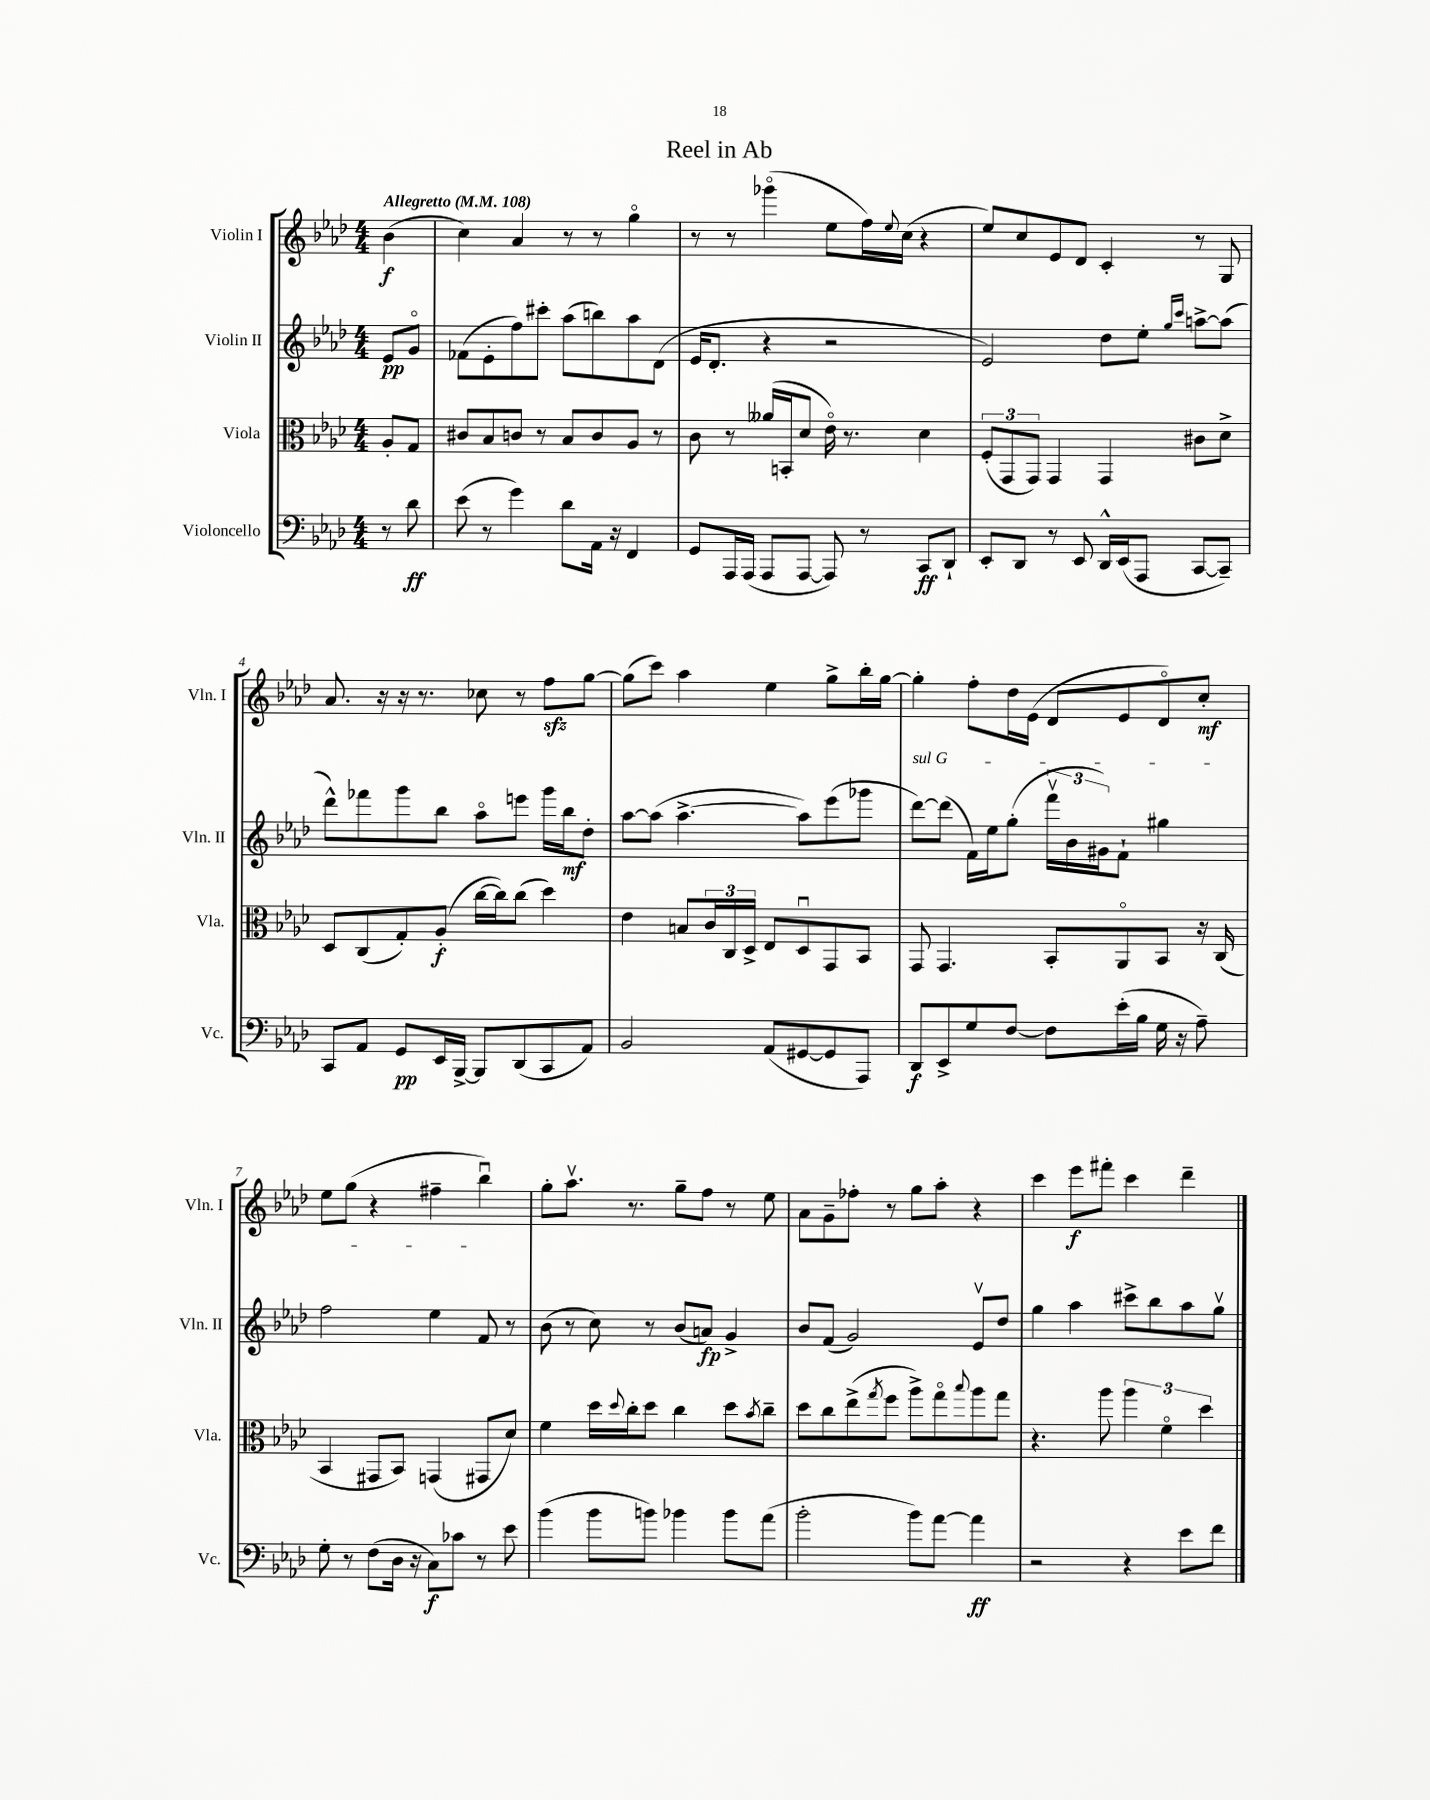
\header { title = "Reel in Ab" }
<<
\new StaffGroup <<
\new Staff = "s0" \with { instrumentName = "Violin I" shortInstrumentName = "Vln. I" } {
    \clef treble \key aes \major \numericTimeSignature \time 4/4 \partial 4 \tempo "Allegretto" 4 = 108
    bes'4\f( |
    c''4) aes'4 r8 r8 g''4\flageolet |
    r8 r8 ges'''4\flageolet( ees''8 f''16) \appoggiatura { ees''8 } c''16( r4 |
    ees''8) c''8 ees'8 des'8 c'4-. r8 g8 |
    aes'8. r16 r16 r8. ces''8 r8 f''8\sfz g''8~ |
    g''8( c'''8) aes''4 ees''4 g''8-> bes''16-. g''16~ |
    g''4-. f''8-. des''16 ees'16( des'8 ees'8 des'8\flageolet) c''8-.\mf |
    ees''8 g''8( r4 fis''4-- bes''4\downbow) |
    g''8-. aes''8.\upbow r8. g''8-- f''8 r8 ees''8 |
    aes'8 g'8-- fes''8-. r8 g''8 aes''8-. r4 |
    c'''4 ees'''8\f fis'''8-. c'''4 des'''4-- \bar "|." |
}
\new Staff = "s1" \with { instrumentName = "Violin II" shortInstrumentName = "Vln. II" } {
    \clef treble \key aes \major \numericTimeSignature \time 4/4 \partial 4
    ees'8\pp g'8\flageolet |
    fes'8( ees'8-. f''8) cis'''8-. aes''8( b''8) aes''8 des'8( |
    ees'16 des'8.-. r4 r2 |
    ees'2) des''8 ees''8-. \grace { g''16 c'''16 } a''8~-> a''8( |
    des'''8-^) fes'''8 g'''8 bes''8 aes''8\flageolet e'''8 g'''16 bes''16\mf des''8-. |
    aes''8~ aes''8( aes''4.~-> aes''8) ees'''8( ges'''8 |
    \once \override TextSpanner.bound-details.left.text = \markup { \italic "sul G" } des'''8~\startTextSpan) des'''8( f'16) ees''16 g''8-.( \tuplet 3/2 { f'''16\upbow bes'16 gis'16) } f'8-! gis''4 |
    f''2 ees''4 f'8\stopTextSpan r8 |
    bes'8( r8 c''8) r8 bes'8( a'8\fp) g'4-> |
    bes'8 f'8( g'2) ees'8\upbow des''8 |
    g''4 aes''4 cis'''8-> bes''8 aes''8 g''8\upbow \bar "|." |
}
\new Staff = "s2" \with { instrumentName = "Viola" shortInstrumentName = "Vla." } {
    \clef alto \key aes \major \numericTimeSignature \time 4/4 \partial 4
    aes8-. g8 |
    cis'8 bes8 c'8 r8 bes8 c'8 aes8 r8 |
    c'8 r8 aeses'16( b,16-. des'8 ees'16\flageolet) r8. des'4 |
    \tuplet 3/2 { f8-.( g,8 g,8) } g,4 g,4 cis'8 des'8-> |
    des8 c8( g8-.) aes8-.\f( c''16~ c''16) c''8( des''4) |
    ees'4 b8 \tuplet 3/2 { c'16 c16 des16-> } ees8 des8\downbow g,8 bes,8 |
    g,8 g,4. bes,8-. aes,8\flageolet bes,8 r16 c16( |
    bes,4 gis,8 bes,8) g,4( gis,8 des'8) |
    f'4 des''16 \appoggiatura { des''8 } c''16-. des''8 c''4 des''8 \acciaccatura { bes'8 } c''8-- |
    des''8 c''8 ees''8->( \acciaccatura { g''8 } f''8 aes''8->) g''8\flageolet \appoggiatura { bes''8 } aes''8 g''8 |
    r4. aes''8 \tuplet 3/2 { aes''4 f'4\flageolet des''4 } \bar "|." |
}
\new Staff = "s3" \with { instrumentName = "Violoncello" shortInstrumentName = "Vc." } {
    \clef bass \key aes \major \numericTimeSignature \time 4/4 \partial 4
    r8 des'8\ff |
    ees'8( r8 g'4) des'8 aes,16 r16 f,4 |
    g,8 aes,,16 aes,,16( aes,,8 aes,,8~ aes,,8) r8 c,8\ff des,8-! |
    ees,8-. des,8 r8 ees,8 des,16-^ ees,16( aes,,8 c,8~ c,8--) |
    c,8 aes,8 g,8\pp ees,16 bes,,16~-> bes,,8 des,8( c,8 aes,8) |
    bes,2 aes,8( gis,8~ gis,8 aes,,8) |
    des,8\f ees,8-> g8 f8~ f8 ees'16-.( bes16 g16 r16 aes8--) |
    g8-. r8 f8( des16 r16 c8\f) ces'8 r8 ees'8 |
    bes'4( bes'8 b'8) bes'4 bes'8 aes'8( |
    bes'2-. bes'8) aes'8~ aes'4\ff |
    r2 r4 ees'8 f'8 \bar "|." |
}
>>
>>
